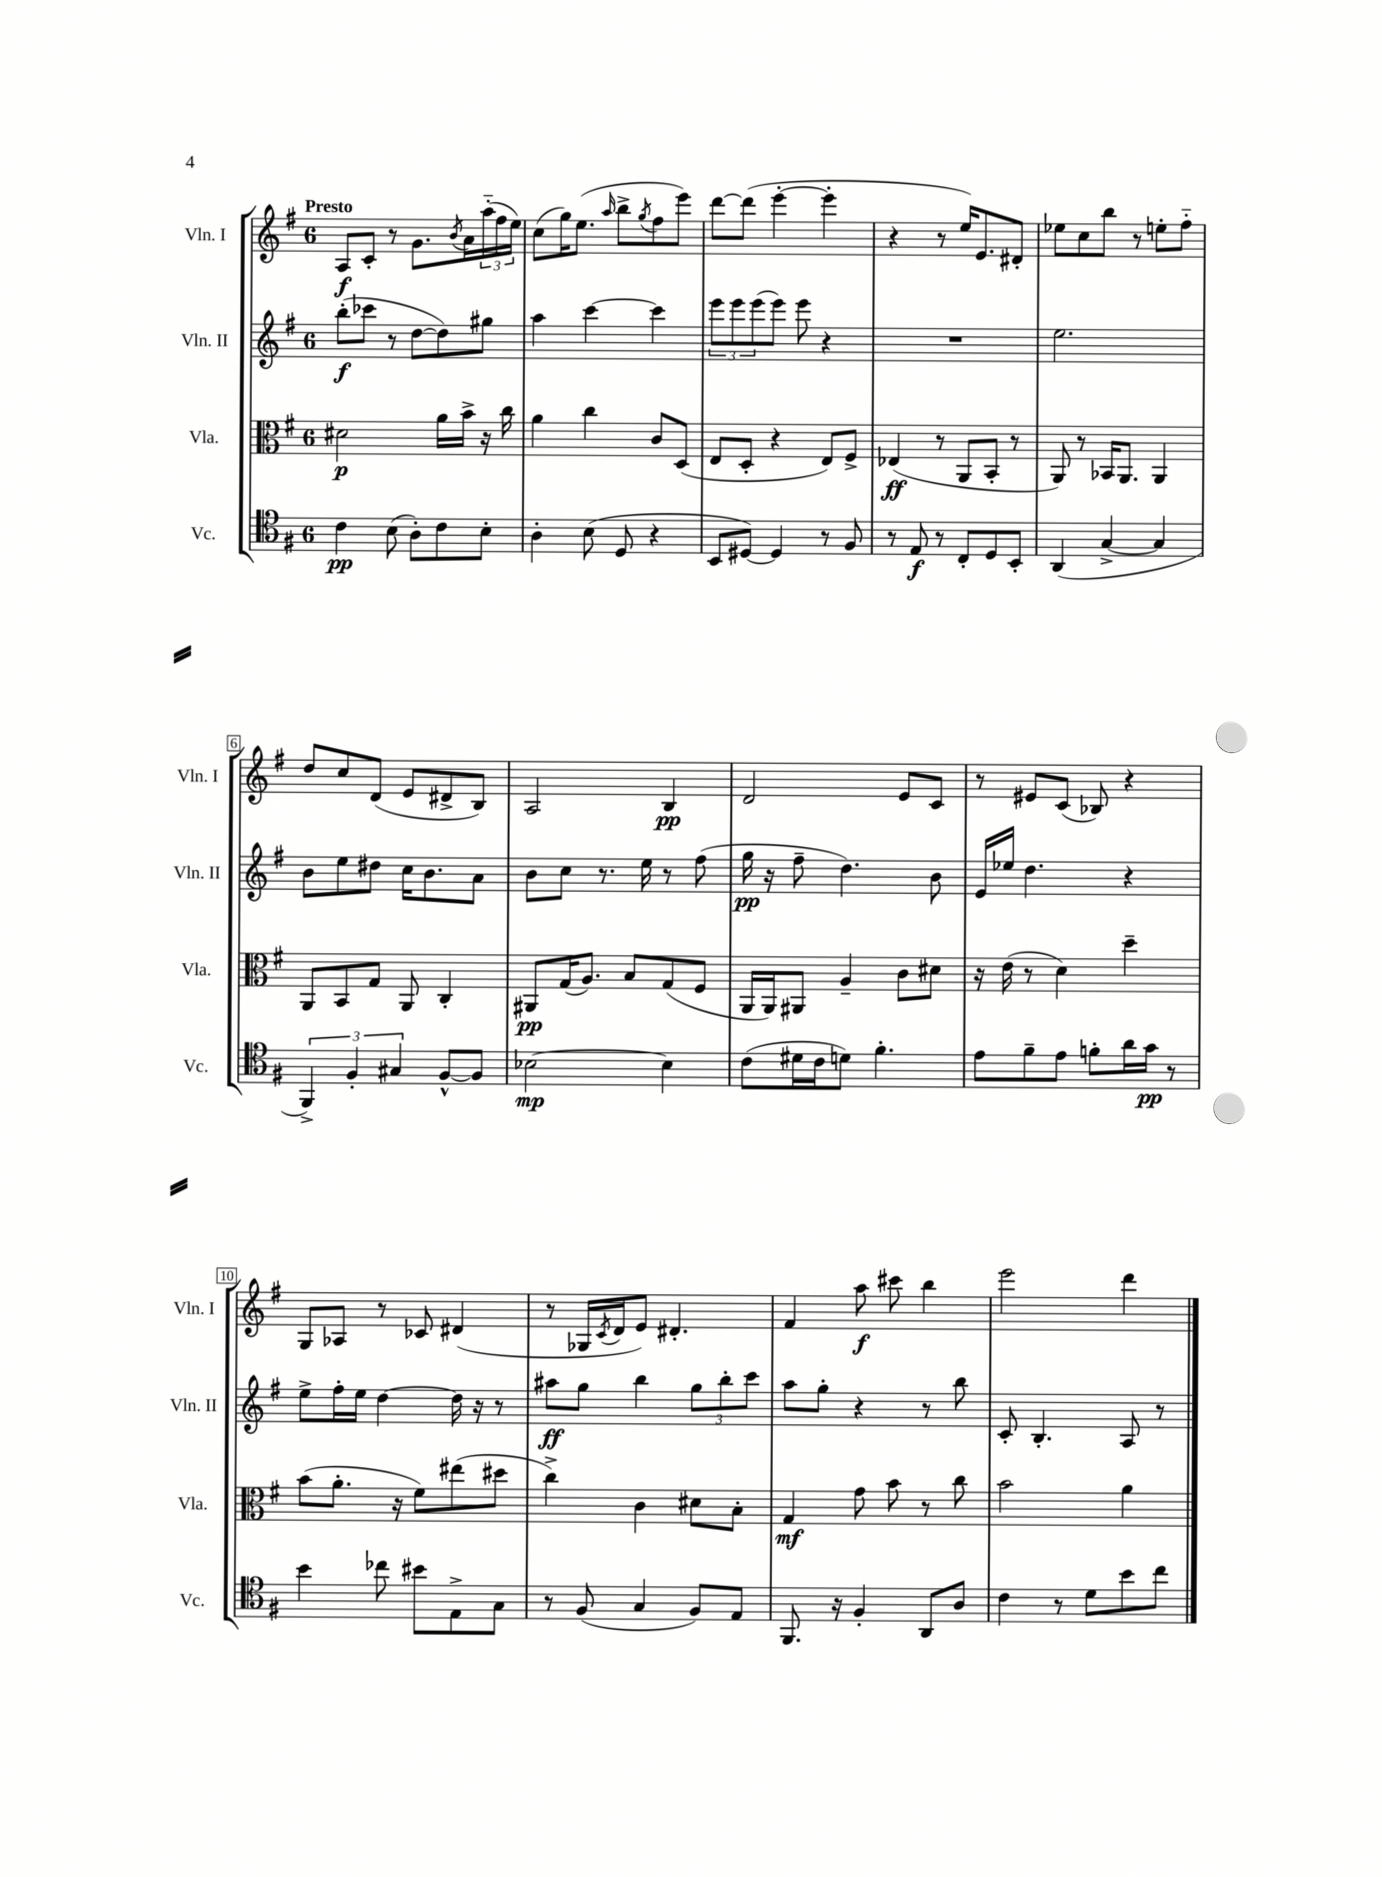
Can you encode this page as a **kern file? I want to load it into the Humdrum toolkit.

**kern	**dynam	**kern	**dynam	**kern	**dynam	**kern	**dynam
*part4	*part4	*part3	*part3	*part2	*part2	*part1	*part1
*staff4	*staff4	*staff3	*staff3	*staff2	*staff2	*staff1	*staff1
*I"Vc.	*	*I"Vla.	*	*I"Vln. II	*	*I"Vln. I	*
*I'Vc.	*	*I'Vla.	*	*I'Vln. II	*	*I'Vln. I	*
*clefC4	*	*clefC3	*	*clefG2	*	*clefG2	*
*k[f#]	*	*k[f#]	*	*k[f#]	*	*k[f#]	*
*M6/8	*	*M6/8	*	*M6/8	*	*M6/8	*
=1	=1	=1	=1	=1	=1	=1	=1
!	!	!	!	!	!	!LO:TX:a:B:t=Presto	!
4c\	pp	2d#X\	p	(8bb'\L	f	8A/L	f
.	.	.	.	8ccc-X\J	.	8c'/J	.
(8B\	.	.	.	8r	.	8r	.
8A'\L)	.	.	.	[8dd\L	.	8.g\L	.
8c\	.	16a\LL	.	8dd\])	.	.	.
.	.	.	.	.	.	8qb/	.
.	.	16b^\JJ	.	.	.	16a\L	.
8B'\J	.	16r	.	8gg#X\J	.	(24aa\	.
.	.	.	.	.	.	24ff#\	.
.	.	16cc\	.	.	.	.	.
.	.	.	.	.	.	24ee\JJ)	.
=2	=2	=2	=2	=2	=2	=2	=2
4A'\	.	4a\	.	4aa\	.	(8cc\L	.
.	.	.	.	.	.	16gg\K)	.
.	.	.	.	.	.	(8.ee\J	.
(8B\	.	4cc\	.	[4ccc\	.	.	.
.	.	.	.	.	.	16qqaa/	.
8D/	.	.	.	.	.	8bb^\L	.
.	.	.	.	.	.	8qgg/	.
4r	.	8c/L	.	4ccc\]	.	8ff#\	.
.	.	(8D/J	.	.	.	8eee\J)	.
=3	=3	=3	=3	=3	=3	=3	=3
8BB/L	.	8E/L	.	12eee\L	.	[8ddd\L	.
.	.	.	.	12eee\	.	.	.
[8D#X/J)	.	8D'/J	.	.	.	(8ddd\J]	.
.	.	.	.	(12eee\	.	.	.
4D#/]	.	4r	.	8eee\J)	.	[4eee'\	.
.	.	.	.	8eee\	.	.	.
8r	.	8E/L)	.	4r	.	4eee'\]	.
8F#/	.	8F#^/J	.	.	.	.	.
=4	=4	=4	=4	=4	=4	=4	=4
8r	.	(4E-X/	ff	2.r	.	4r	.
8E/	f	.	.	.	.	.	.
8r	.	8r	.	.	.	8r	.
8C'/L	.	8AA/L	.	.	.	16ee/KL)	.
.	.	.	.	.	.	8.e/	.
8D/	.	8BB'/J	.	.	.	.	.
8BB'/J	.	8r	.	.	.	8d#X'/J	.
=5	=5	=5	=5	=5	=5	=5	=5
(4AA/	.	8AA/)	.	2.ee\	.	8ee-X\L	.
.	.	8r	.	.	.	8cc\	.
[4G^/	.	16BB-X/KL	.	.	.	8bb\J	.
.	.	8.AA/J	.	.	.	.	.
.	.	.	.	.	.	8r	.
4G/]	.	4AA/	.	.	.	8een'\L	.
.	.	.	.	.	.	8ff#\J	.
!!LO:LB:g=z
=6	=6	=6	=6	=6	=6	=6	=6
6FF#^/)	.	8AA/L	.	8b\L	.	8dd/L	.
.	.	8BB/	.	8ee\	.	8cc/	.
6F#'/	.	.	.	.	.	.	.
.	.	8G/J	.	8dd#X\J	.	(8d/J	.
6G#X/	.	.	.	.	.	.	.
.	.	8AA/	.	16cc\KL	.	8e/L	.
.	.	.	.	8.b\	.	.	.
[8F#^^/L	.	4C'/	.	.	.	8d#X^/	.
8F#/J]	.	.	.	8a\J	.	8B/J)	.
=7	=7	=7	=7	=7	=7	=7	=7
[2B-X\	mp	8AA#X/L	pp	8b\L	.	2A/	.
.	.	(16G/K	.	8cc\J	.	.	.
.	.	8.A/J)	.	.	.	.	.
.	.	.	.	8.r	.	.	.
.	.	8B/L	.	.	.	.	.
.	.	.	.	16ee\	.	.	.
4B-\]	.	(8G/	.	8r	.	4B/	pp
.	.	8F#/J	.	(8ff#\	.	.	.
=8	=8	=8	=8	=8	=8	=8	=8
(8c\L	.	16AA/LL	.	16gg\	pp	2d/	.
.	.	16AA/J)	.	16r	.	.	.
16d#X\L	.	8AA#X/J	.	8ff#~\	.	.	.
16c\J	.	.	.	.	.	.	.
8dn\J)	.	4A~/	.	4.dd\)	.	.	.
4.f#'\	.	.	.	.	.	.	.
.	.	8c\L	.	.	.	8e/L	.
.	.	8d#X\J	.	8b\	.	8c/J	.
=9	=9	=9	=9	=9	=9	=9	=9
8e\L	.	16r	.	16e/LL	.	8r	.
.	.	(16e\	.	16ee-X/JJ	.	.	.
8f#~\	.	8r	.	4.dd\	.	8e#X/L	.
8e\J	.	4d\)	.	.	.	(8c/J	.
8fn'\L	.	.	.	.	.	8B-X/)	.
16a\L	.	4dd~\	.	4r	.	4r	.
16g\JJ	pp	.	.	.	.	.	.
8r	.	.	.	.	.	.	.
!!LO:LB:g=z
=10	=10	=10	=10	=10	=10	=10	=10
4b\	.	(8b\L	.	8ee^\L	.	8G/L	.
.	.	8.a'\J	.	16ff#'\L	.	8A-X/J	.
.	.	.	.	16ee\JJ	.	.	.
8cc-X\	.	.	.	[4dd\	.	8r	.
.	.	16r	.	.	.	.	.
8b#X\L	.	8f#\L)	.	.	.	8c-X/	.
8E^\	.	(8ee#X\	.	16dd\]	.	(4d#X/	.
.	.	.	.	16r	.	.	.
8G\J	.	8dd#X\J	.	8r	.	.	.
=11	=11	=11	=11	=11	=11	=11	=11
8r	.	4cc^\)	.	8aa#X\L	ff	8r	.
(8F#/	.	.	.	8gg\J	.	16G-X/LL	.
.	.	.	.	.	.	8qc/	.
.	.	.	.	.	.	16d/J	.
4G/	.	4c\	.	4bb\	.	8e/J)	.
.	.	.	.	.	.	4.d#X'/	.
8F#/L)	.	8d#X\L	.	12gg\L	.	.	.
.	.	.	.	12bb'\	.	.	.
8E/J	.	8B'\J	.	.	.	.	.
.	.	.	.	12ccc\J	.	.	.
=12	=12	=12	=12	=12	=12	=12	=12
8.FF#/	.	4G/	mf	8aa\L	.	4f#/	.
.	.	.	.	8gg'\J	.	.	.
16r	.	.	.	.	.	.	.
4F#'/	.	8g\	.	4r	.	8aa\	f
.	.	8b\	.	.	.	8ccc#X\	.
8AA/L	.	8r	.	8r	.	4bb\	.
8A/J	.	8cc\	.	8bb\	.	.	.
=13	=13	=13	=13	=13	=13	=13	=13
4c\	.	2b\	.	8c'/	.	2eee\	.
.	.	.	.	4.B'/	.	.	.
8r	.	.	.	.	.	.	.
8d\L	.	.	.	.	.	.	.
8b\	.	4a\	.	8A/	.	4ddd\	.
8cc\J	.	.	.	8r	.	.	.
==	==	==	==	==	==	==	==
*-	*-	*-	*-	*-	*-	*-	*-
